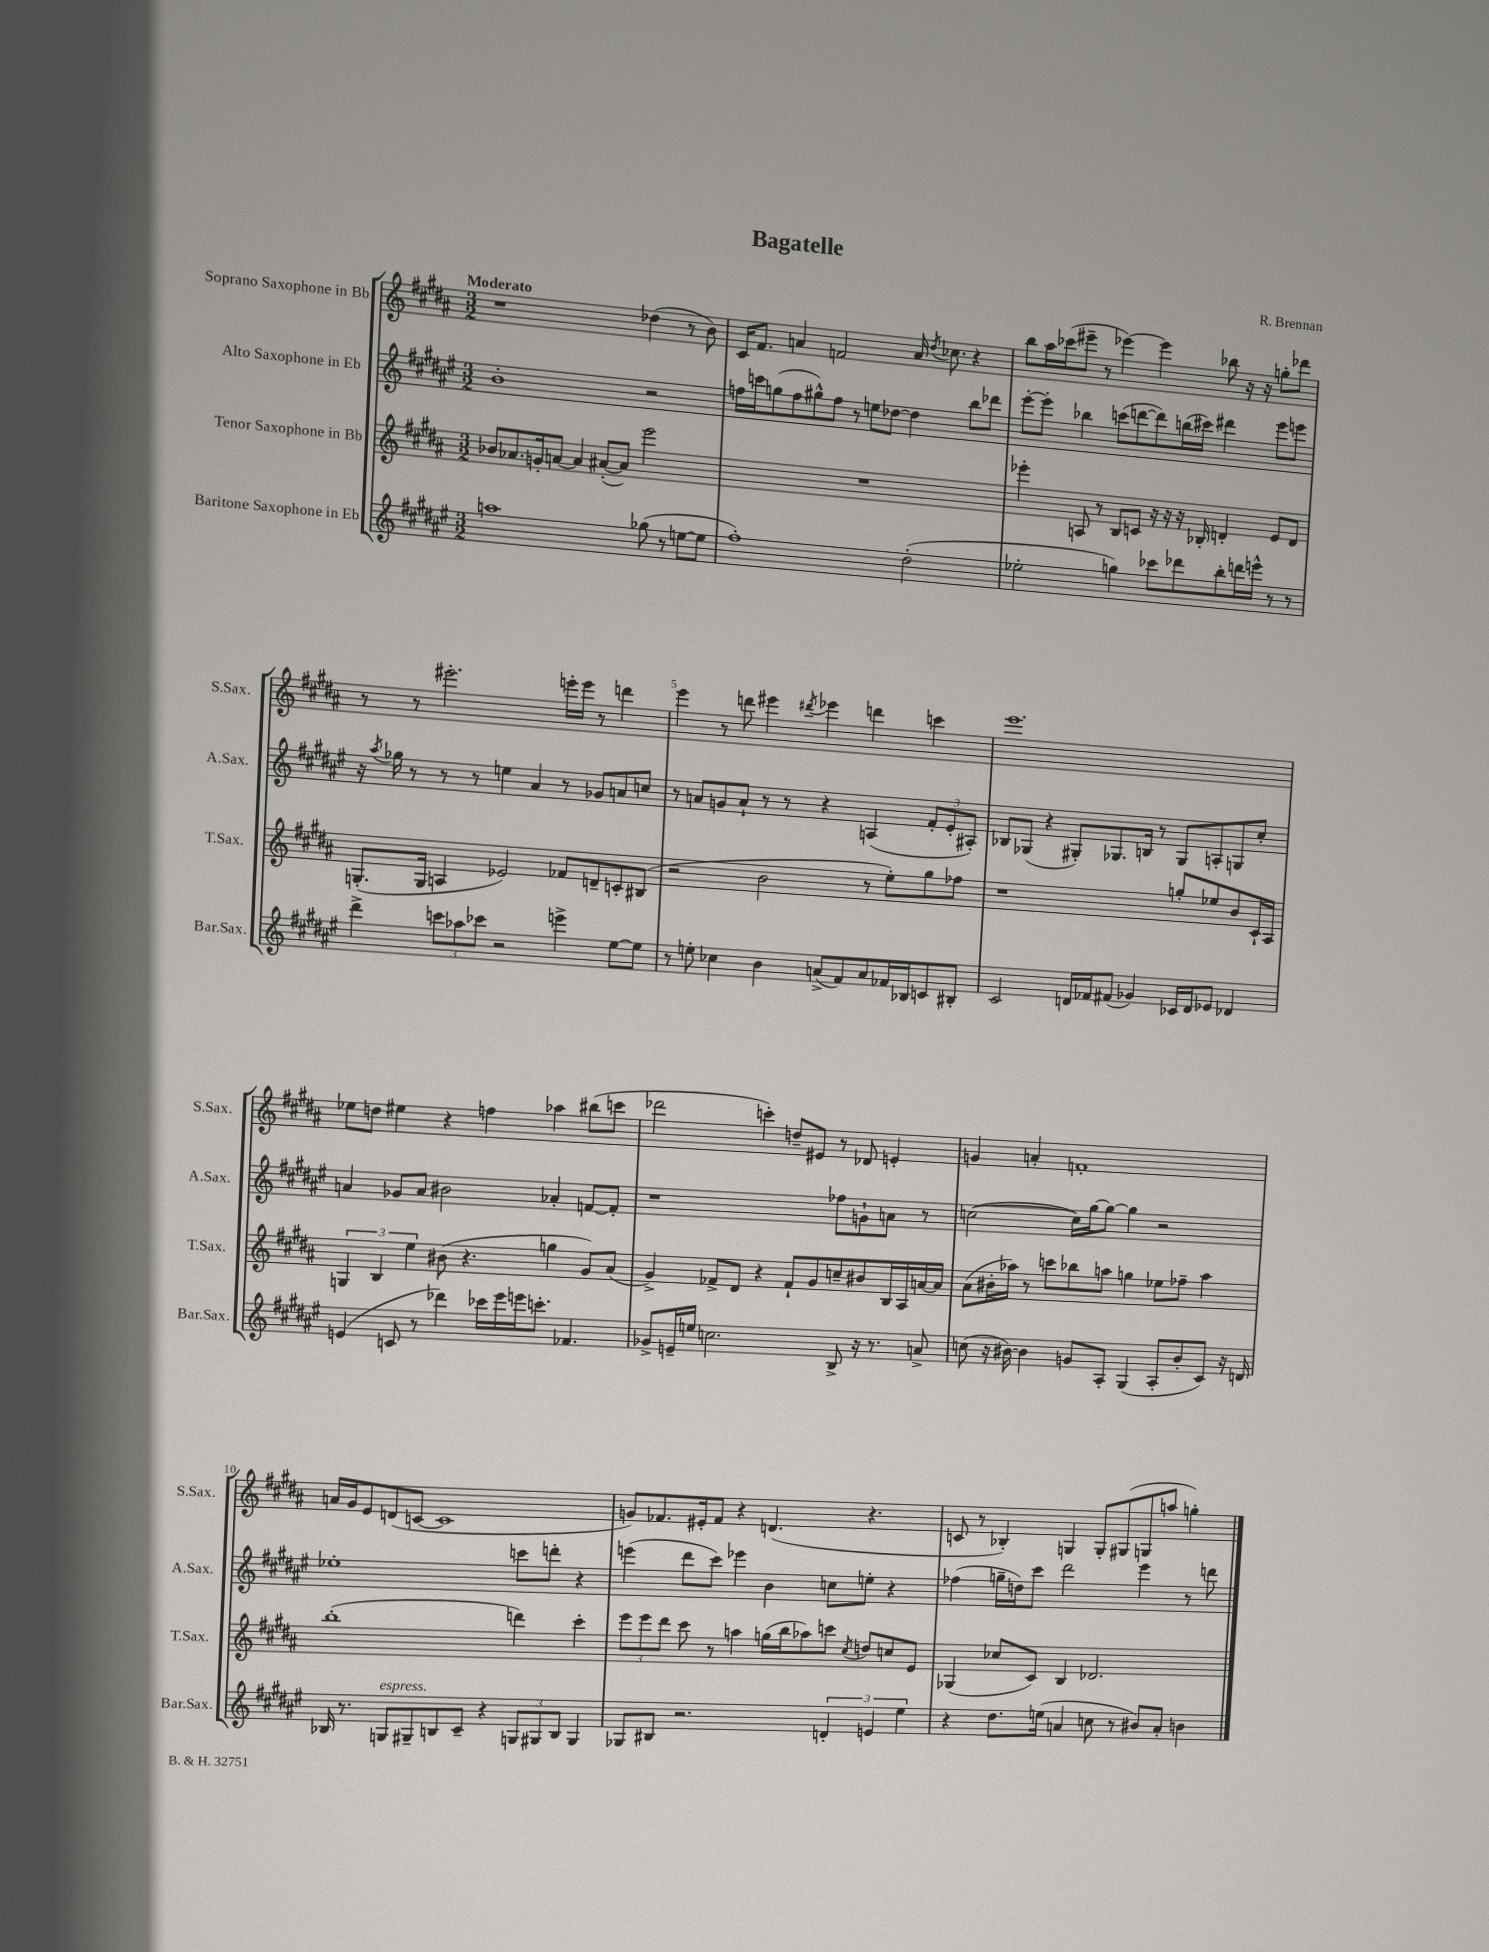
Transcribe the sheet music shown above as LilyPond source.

\header { title = "Bagatelle" composer = "R. Brennan" }
<<
\new StaffGroup <<
\new Staff = "s0" \with { instrumentName = "Soprano Saxophone in Bb" shortInstrumentName = "S.Sax." } {
    \clef treble \key b \major \numericTimeSignature \time 3/2 \tempo "Moderato"
    \autoBeamOff r1 des''4( r8 b'8) |
    cis'16[ fis'8.] a'4 f'2 a'16 \acciaccatura { dis''8 } ces''8. r4 |
    b''8[ ais''16 ces'''16( eis'''8]-- r8 ees'''4~) ees'''4 bes''8 r16 r16 g''8[-. des'''8] |
    r8 r8 eis'''2.-. e'''16[-. e'''16] r8 d'''4 |
    e'''4 r8 d'''8 eis'''4 \acciaccatura { dis'''8 } ees'''4 d'''4 c'''4 |
    e'''1. |
    ees''8[ d''8] eis''4 r4 f''4 aes''4 bis''8[( c'''8] |
    des'''2 c'''4-.) d''8[-- eis'8] r8 des'8 e'4-. |
    g'4 a'4-. f'1-. |
    a'16[ gis'16 e'8 d'8( c'8]~ c'1 |
    g'8[) fes'8. eis'16-. fes'8] r4 d'4.( r4. |
    c'8 r8 bes4-.) g4 g8[-. gis8( g8 a''8] g''4-.) \bar "|." |
}
\new Staff = "s1" \with { instrumentName = "Alto Saxophone in Eb" shortInstrumentName = "A.Sax." } {
    \clef treble \key fis \major \numericTimeSignature \time 3/2
    \autoBeamOff b'1-. r2 |
    f''16[ c'''16 g''8( f''8 gis''8-^) f''8] r8 e''8[ des''8]~ des''4 b''8[ des'''8] |
    eis'''8[~-. eis'''8]-. bes''4 c'''8[( d'''8~ d'''8) b''16( cis'''16]) dis'''4 eis'''8[ e'''8] |
    r16 \acciaccatura { ais''8 } ges''16 r8 r8 r8 e''4 ais'4 r8 ges'8[ a'8 c''8] |
    r8 a'8[ g'8 a'8]-! r8 r8 r4 a4( \tuplet 3/2 { fis'8[-. eis'8-. ais8]-.) } |
    bes8[ ges8]( r4 gis8[-.) ges8. b16] r8 ges8[ a8-. g8 cis''8]-. |
    a'4 ges'8[ a'8] bis'2 aes'4-. f'8[~ f'8]-. |
    r1 fes''8[ g'8-! a'8] r8 |
    c''2~( c''16[) gis''16~ gis''8]~ gis''4 r2 |
    ees''1-. c'''8[ d'''8]-. r4 |
    e'''4( dis'''8[ cis'''8]) ees'''4 b'4 c''8[ e''8]-. r4 |
    fes''4( g''16[-- d''16) cis'''8] dis'''2 eis'''4 r8 d'''8 \bar "|." |
}
\new Staff = "s2" \with { instrumentName = "Tenor Saxophone in Bb" shortInstrumentName = "T.Sax." } {
    \clef treble \key b \major \numericTimeSignature \time 3/2
    \autoBeamOff bes'8[ aes'8. g'16-. a'8]~ a'4 ais'8[~-.( ais'8]) e'''2 |
    R1. |
    ees'''4-. a8 r8 b8[ c'8] r16 r16 r16 bes16-. d'4-. e'8[ d'8] |
    g8.[-.( g16] a4 ees'2) fes'8[ d'8-- c'8-. bis8]( |
    r2 b'2 r8 e''8[-.) gis''8 fes''8] |
    r1 g''8[-. ees''8 b'8 cis'16-! ais16] |
    \tuplet 3/2 { g4 b4 e''4 } bis'8( r4. g''4 gis'8[) ais'8]( |
    gis'4->) fes'8[-> dis'8] r4 fes'8[-! gis'8 c''8-- bis'8 b16 ais16 a'16~ a'16] |
    ais'8[( bis'16-. aes''16]) r8 c'''8[ bes''8 a''8] g''4 ees''8[ fes''8]-- a''4 |
    b''1-.( d'''4) cis'''4-. |
    \tuplet 3/2 { e'''8[ e'''8 dis'''8] } cis'''8 r8 a''4 g''16[( b''16 aes''8) c'''8] \acciaccatura { cis''8 } d''8[ c''8 e'8] |
    ges4( ces''8[ cis'8]) b4 des'2. \bar "|." |
}
\new Staff = "s3" \with { instrumentName = "Baritone Saxophone in Eb" shortInstrumentName = "Bar.Sax." } {
    \clef treble \key fis \major \numericTimeSignature \time 3/2
    \autoBeamOff a''1 ges''8( r8 e''8[~ e''8] |
    fis''1-.) dis''2-.( |
    ees''2-. g''4) ces'''8[ des'''8 b''8-. d'''16 e'''16]-^ r8 r8 |
    dis'''4-> \tuplet 3/2 { c'''8[ aes''8 ces'''8] } r2 e'''4-> eis''8[~ eis''8] |
    r8 e''8-. ces''4 b'4 a'8[->( fis'8) a'8 fes'16 bes16 c'8 bis8]-. |
    cis'2 d'16[ fes'16 fis'8]( ges'4) ces'16[ d'16 ees'8] des'4 |
    e'4( c'8 r8 des'''4) ces'''16[ eis'''16 e'''16 c'''8.]-. fes'4. |
    ges'8[-> e'16-- e''16] c''2. b8-> r16 r8. a'8-> |
    c''8( r16 bis'16~) bis'4 g'8[ ais8]-. gis4( ais8[-. bis'8-. cis'8]) r16 d'16 |
    bes16 r8. g8[^\markup { \italic "espress." } gis8-- b8 cis'8]-- r4 \tuplet 3/2 { g8[ gis8 b8] } gis4 |
    ges8[ bis8] r2. \tuplet 3/2 { d'4-. e'4 eis''4 } |
    r4 dis''8.[ e''16]( a'4 c''8 r8 bis'8[) a'8]-. b'4 \bar "|." |
}
>>
>>
\layout { \context { \Score \override BarNumber.break-visibility = ##(#f #t #t) barNumberVisibility = #(every-nth-bar-number-visible 5) } }
